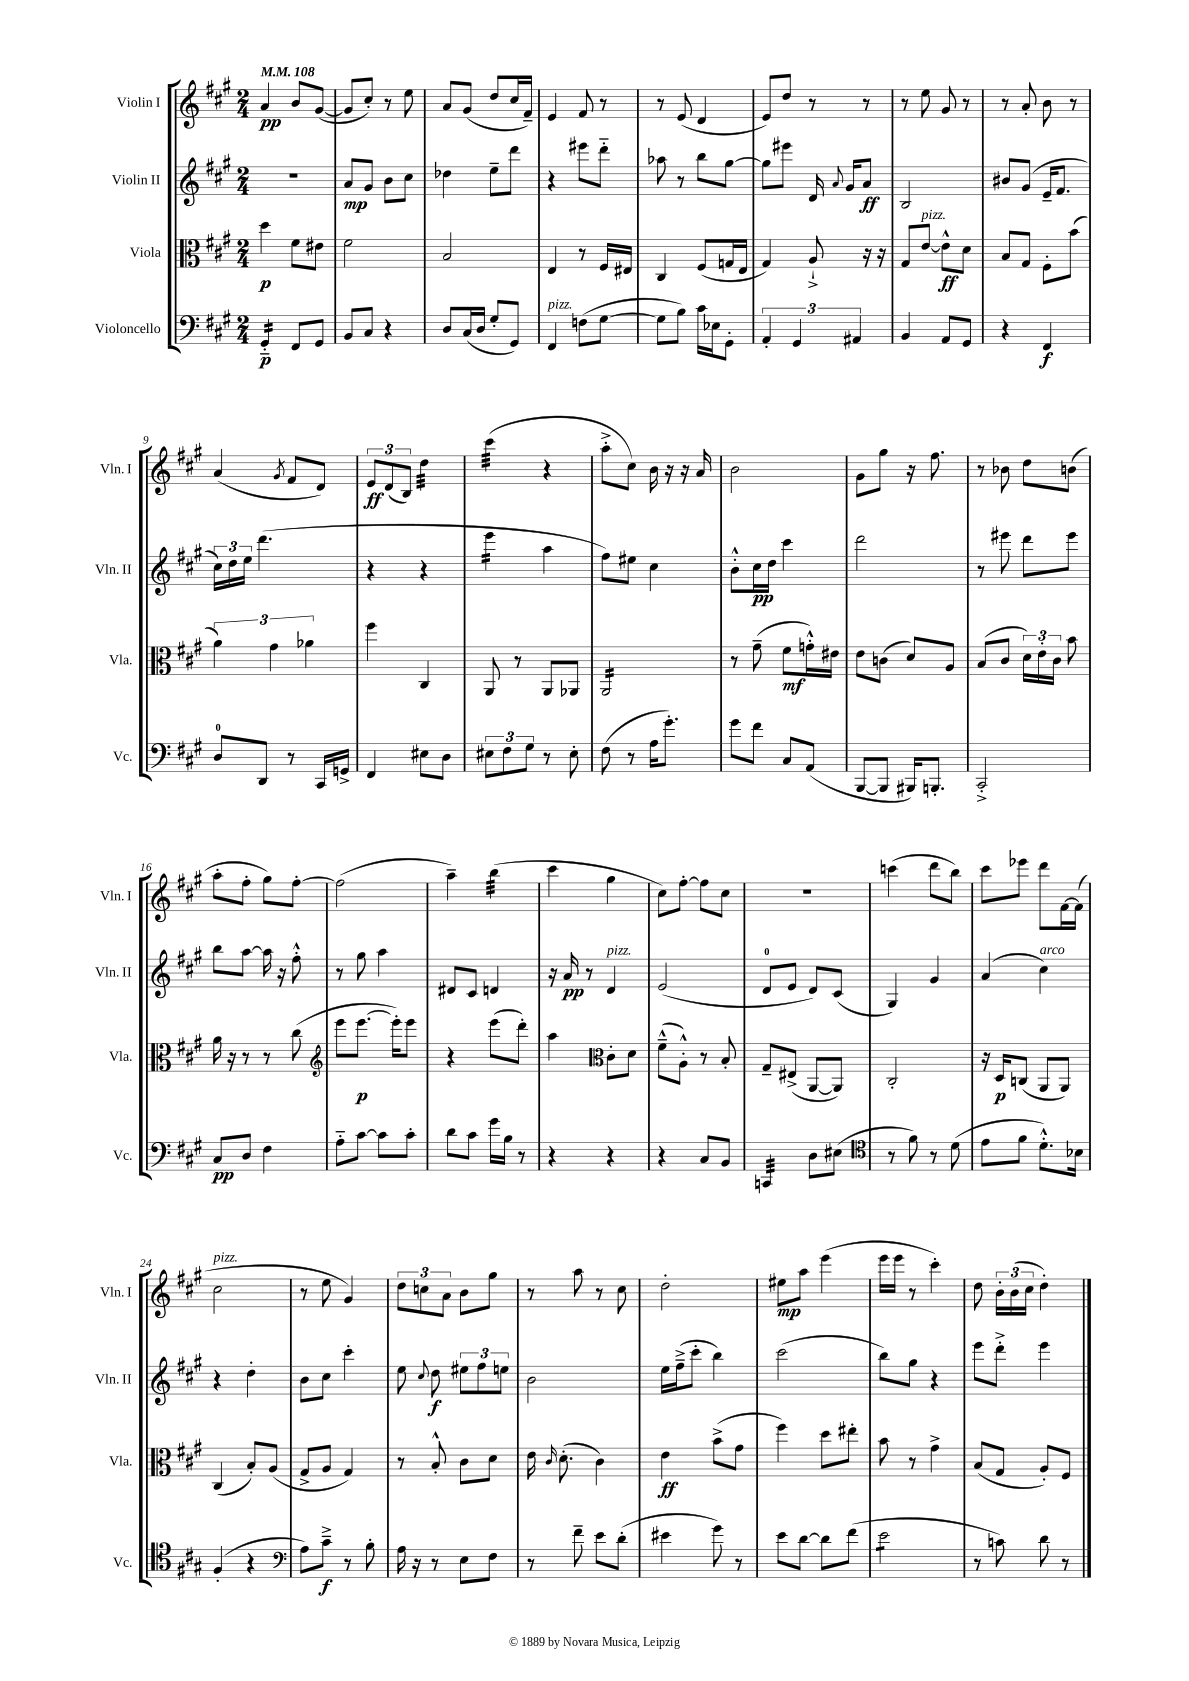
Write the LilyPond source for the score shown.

<<
\new StaffGroup <<
\new Staff = "s0" \with { instrumentName = "Violin I" shortInstrumentName = "Vln. I" } {
    \clef treble \key a \major \numericTimeSignature \time 2/4 \tempo 4 = 108
    \autoBeamOff a'4\pp b'8[ gis'8]~( |
    gis'8[ cis''8]-.) r8 e''8 |
    a'8[ gis'8]( d''8[ cis''16 fis'16]--) |
    e'4 fis'8 r8 |
    r8 e'8( d'4 |
    e'8[) d''8] r8 r8 |
    r8 e''8 gis'8 r8 |
    r8 a'8-. b'8 r8 |
    a'4( \acciaccatura { gis'8 } fis'8[ d'8]) |
    \tuplet 3/2 { e'8[\ff d'8( b8]) } d''4:32 |
    cis'''4:32( r4 |
    a''8[-.-> cis''8]) b'16 r16 r16 a'16 |
    b'2 |
    gis'8[ gis''8] r16 fis''8. |
    r8 bes'8 d''8[ b'8]( |
    a''8[-. fis''8]-. gis''8[) fis''8]~-. |
    fis''2( |
    a''4--) b''4:32( |
    cis'''4 gis''4 |
    cis''8[) fis''8]~-. fis''8[ cis''8] |
    R2 |
    c'''4( d'''8[ b''8]) |
    cis'''8[ ees'''8] d'''8[ fis'16~ fis'16]( |
    cis''2^\markup { \italic "pizz." } |
    r8 e''8 gis'4) |
    \tuplet 3/2 { d''8[ c''8 a'8] } b'8[ gis''8] |
    r8 a''8 r8 cis''8 |
    d''2-. |
    eis''8[\mp a''8] e'''4( |
    e'''16[ e'''16] r8 cis'''4-.) |
    d''8 \tuplet 3/2 { b'16[-. b'16( cis''16] } d''4-.) \bar "|." |
}
\new Staff = "s1" \with { instrumentName = "Violin II" shortInstrumentName = "Vln. II" } {
    \clef treble \key a \major \numericTimeSignature \time 2/4
    \autoBeamOff r2 |
    a'8[\mp gis'8] b'8[ cis''8] |
    des''4 e''8[-- d'''8] |
    r4 eis'''8[ d'''8]-_ |
    aes''8 r8 b''8[ gis''8]~ |
    gis''8[ eis'''8] d'16 \appoggiatura { a'8 } gis'16[ a'8]\ff |
    b2 |
    bis'8[ gis'8]( e'16[-- fis'8.] |
    \tuplet 3/2 { cis''16[) d''16 e''16] } d'''4.( |
    r4 r4 |
    e'''4:16 a''4 |
    fis''8[) eis''8] cis''4 |
    b'8[-.-^ cis''16\pp d''16] cis'''4 |
    d'''2 |
    r8 eis'''8 d'''8[ eis'''8] |
    b''8[ a''8]~ a''16 r16 fis''8-.-^ |
    r8 gis''8 a''4 |
    dis'8[ cis'8] d'4 |
    r16 a'16\pp r8 d'4^\markup { \italic "pizz." } |
    e'2( |
    d'8[-0 e'8] d'8[) cis'8]( |
    gis4) gis'4 |
    a'4( cis''4^\markup { \italic "arco" }) |
    r4 d''4-. |
    b'8[ cis''8] cis'''4-. |
    e''8 \appoggiatura { cis''8 } d''8\f \tuplet 3/2 { eis''8[ fis''8 e''8] } |
    b'2 |
    e''16[ fis''16--->( cis'''8]-. b''4) |
    cis'''2( |
    b''8[) gis''8] r4 |
    e'''8[ d'''8]-.-> e'''4 \bar "|." |
}
\new Staff = "s2" \with { instrumentName = "Viola" shortInstrumentName = "Vla." } {
    \clef alto \key a \major \numericTimeSignature \time 2/4
    \autoBeamOff d''4\p fis'8[ eis'8] |
    fis'2 |
    b2 |
    e4 r8 fis16[ eis16] |
    cis4 fis8[( g16 e16] |
    gis4) a8-!-> r16 r16 |
    gis8[ e'8]~^\markup { \italic "pizz." } e'8[-^\ff d'8] |
    b8[ gis8] fis8[-. b'8]( |
    \tuplet 3/2 { a'4) gis'4 aes'4 } |
    fis''4 cis4 |
    a,8 r8 a,8[ aes,8] |
    a,2:16 |
    r8 gis'8--( fis'8[\mf g'16-.-^) eis'16] |
    e'8[ c'8]( d'8[) a8] |
    b8[( cis'8] \tuplet 3/2 { d'16[) e'16-. cis'16] } b'8 |
    a'16 r16 r8 r8 cis''8( |
    \clef treble e'''8[ e'''8.]~\p e'''16[-.) e'''8] |
    r4 e'''8[( d'''8]-.) |
    a''4 \clef alto cis'8[-. d'8] |
    fis'8[---^( a8]-.-^) r8 b8-. |
    gis8[-- eis8]->( a,8[~ a,8]) |
    cis2-. |
    r16 d16[\p c8]( a,8[ a,8]) |
    cis4( b8[-.) a8]( |
    gis8[-> a8] gis4) |
    r8 b8-.-^ cis'8[ d'8] |
    e'16 \grace { cis'16 } d'8.-.( cis'4) |
    e'4\ff b'8[->( gis'8] |
    fis''4) d''8[ eis''8]-. |
    b'8 r8 gis'4-> |
    b8[( gis8] a8[-.) fis8] \bar "|." |
}
\new Staff = "s3" \with { instrumentName = "Violoncello" shortInstrumentName = "Vc." } {
    \clef bass \key a \major \numericTimeSignature \time 2/4
    \autoBeamOff gis,4:16-_\p fis,8[ gis,8] |
    b,8[ cis8] r4 |
    d8[ cis16( d16] gis8[-. gis,8]) |
    fis,4^\markup { \italic "pizz." } f8[( gis8]~ |
    gis8[ b8]) cis'16[ ees16 gis,8]-. |
    \tuplet 3/2 { a,4-. gis,4 ais,4 } |
    b,4 a,8[ gis,8] |
    r4 fis,4\f |
    d8[-0 d,8] r8 cis,16[ g,16]-> |
    fis,4 eis8[ d8] |
    \tuplet 3/2 { eis8[ fis8 gis8] } r8 eis8-. |
    fis8( r8 a16[ gis'8.]-.) |
    gis'8[ fis'8] cis8[ a,8]( |
    b,,8[~ b,,8] bis,,16[) b,,8.]-. |
    cis,2-.-> |
    cis8[\pp d8] fis4 |
    a8[-_ cis'8]~ cis'8[ cis'8]-. |
    d'8[ cis'8] gis'16[ b16] r8 |
    r4 r4 |
    r4 cis8[ b,8] |
    c,4:32 d8[ eis8]( |
    \clef tenor r8 fis'8) r8 d'8( |
    e'8[ fis'8] d'8.[-.-^) bes16] |
    fis4-.( r4 |
    \clef bass a8[) cis'8]--->\f r8 b8-. |
    a16 r16 r8 e8[ fis8] |
    r8 fis'8-- e'8[ d'8]-.( |
    eis'4 gis'8) r8 |
    e'8[ d'8]~ d'8[ fis'8]( |
    e'2:8 |
    r8 c'8) d'8 r8 \bar "|." |
}
>>
>>
